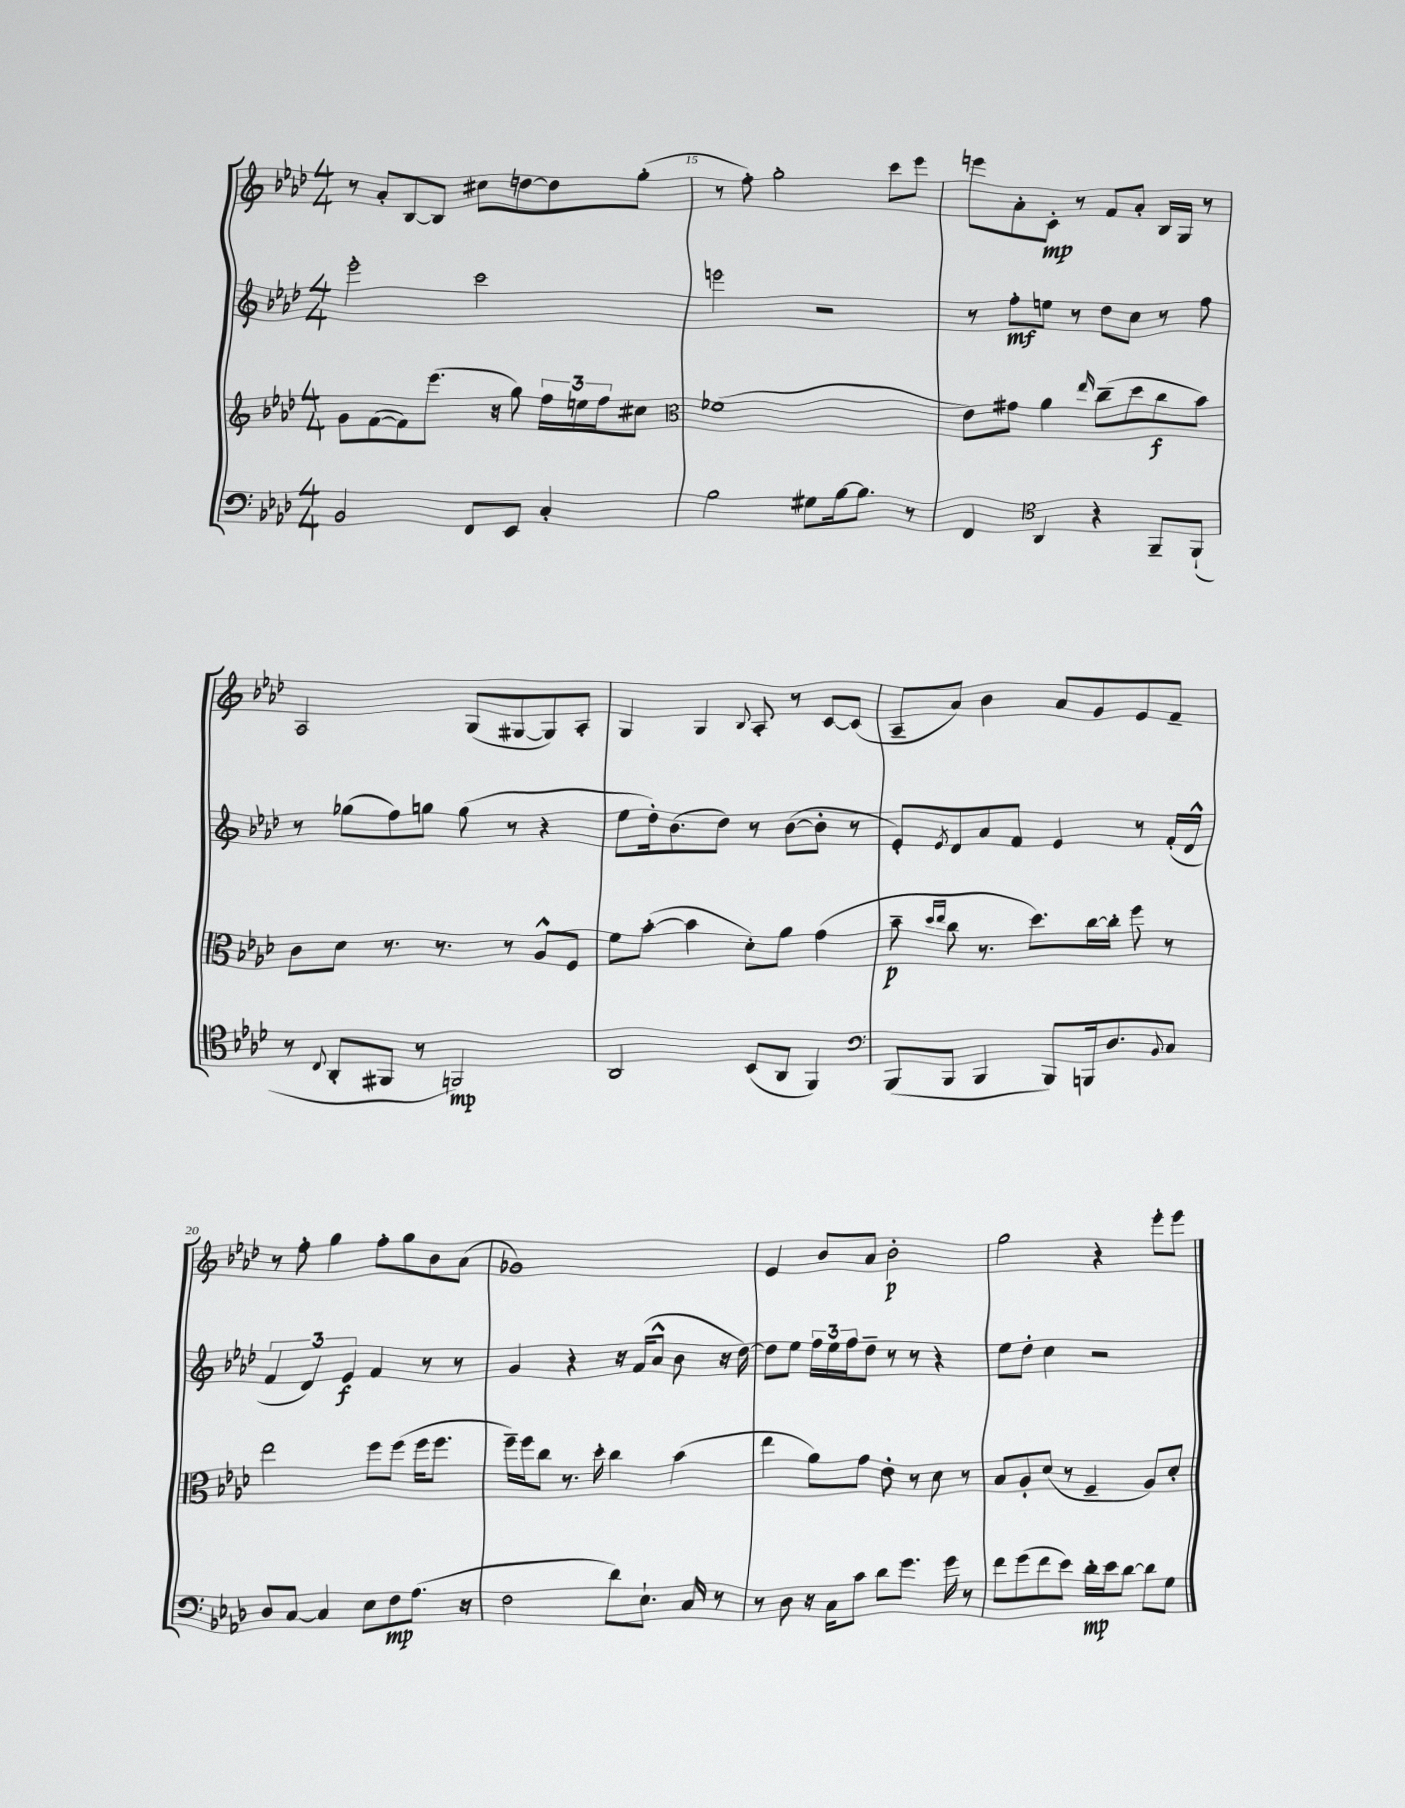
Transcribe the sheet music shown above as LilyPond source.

<<
\new StaffGroup <<
\new Staff = "s0" {
    \clef treble \key aes \major \numericTimeSignature \time 4/4
    r8 aes'8-. bes8~ bes8 cis''8 d''8~ d''8 g''8-.( |
    r8 f''8-.) g''2-. c'''8 ees'''8 |
    e'''8 aes'8-. c'8-.\mp r8 f'8 aes'8-. bes16 g16 r8 |
    aes2 g8( gis8~ gis8) aes8-. |
    g4 g4 \appoggiatura { bes8 } aes8-. r8 c'8~ c'8( |
    aes8-- aes'8) bes'4 aes'8 g'8 ees'8 f'8-- |
    r8 f''8-. g''4 f''8-. g''8 bes'8 aes'8( |
    ges'1) |
    ees'4 bes'8 aes'8 bes'2-.\p |
    g''2 r4 ees'''8-. ees'''8 \bar "|." |
}
\new Staff = "s1" {
    \clef treble \key aes \major \numericTimeSignature \time 4/4
    ees'''2-. c'''2 |
    e'''2 r2 |
    r8 f''8-.\mf e''8 r8 des''8 c''8 r8 f''8 |
    r8 ges''8( f''8) g''8 g''8( r8 r4 |
    ees''8 des''16-.) bes'8.( des''8) r8 bes'8~( bes'8-. r8 |
    ees'8-.) \acciaccatura { ees'8 } des'8 aes'8 f'8 ees'4 r8 f'16-.( des'16-^ |
    \tuplet 3/2 { f'4 des'4) ees'4\f } f'4 r8 r8 |
    g'4 r4 r16 f'16( aes'8-^ bes'8 r16 des''16~) |
    des''8 ees''8 \tuplet 3/2 { f''16 ees''16 f''16 } des''8-- r8 r8 r4 |
    ees''8 des''8-. c''4 r2 \bar "|." |
}
\new Staff = "s2" {
    \clef treble \key aes \major \numericTimeSignature \time 4/4
    g'8 f'8~( f'8) ees'''8.( r16 g''8) \tuplet 3/2 { f''16 e''16 f''16 } cis''8 |
    \clef alto fes'1( |
    ees'8) gis'8 aes'4 \grace { ees''16 } c''8--( des''8 c''8\f bes'8) |
    c'8 des'8 r8. r8. r8 aes8-^ f8 |
    f'8 bes'8~-.( bes'4 des'8-.) aes'8 g'4( |
    bes'8--\p \grace { des''16 ees''16 } c''8 r8. des''8.) c''16~ c''16-. f''8 r8 |
    ees''2 f''8 f''8( f''16 f''8. |
    f''16--) f''16 c''8 r8. des''16-. c''4 bes'4( |
    ees''4 aes'8) g'8 ees'8-. r8 des'8 r8 |
    bes8 aes8-. des'8( r8 f4-- aes8) des'8-. \bar "|." |
}
\new Staff = "s3" {
    \clef bass \key aes \major \numericTimeSignature \time 4/4
    bes,2 f,8 ees,8 c4-. |
    bes2 gis8 bes16~ bes8. r8 |
    f,4 \clef tenor aes,4 r4 f,8-- f,8-!( |
    r8 \appoggiatura { c8 } aes,8-. fis,8 r8 f,2\mp) |
    aes,2 bes,8( aes,8 f,4) |
    \clef bass bes,,8( bes,,8 bes,,4 bes,,8) b,,16 des8. \appoggiatura { bes,8 } c8 |
    des8 c8~ c4 ees8 f8\mp aes8.( r16 |
    f2 des'8) ees8.-! c16 r8 |
    r8 des8 r16 c16 c'8 des'8 g'8. g'16 r8 |
    f'8 g'8( f'8 ees'8) des'16-.\mp ees'16 des'8~ des'8 g8 \bar "|." |
}
>>
>>
\layout { \context { \Score currentBarNumber = #14 \override BarNumber.break-visibility = ##(#f #t #t) barNumberVisibility = #(every-nth-bar-number-visible 5) } }
